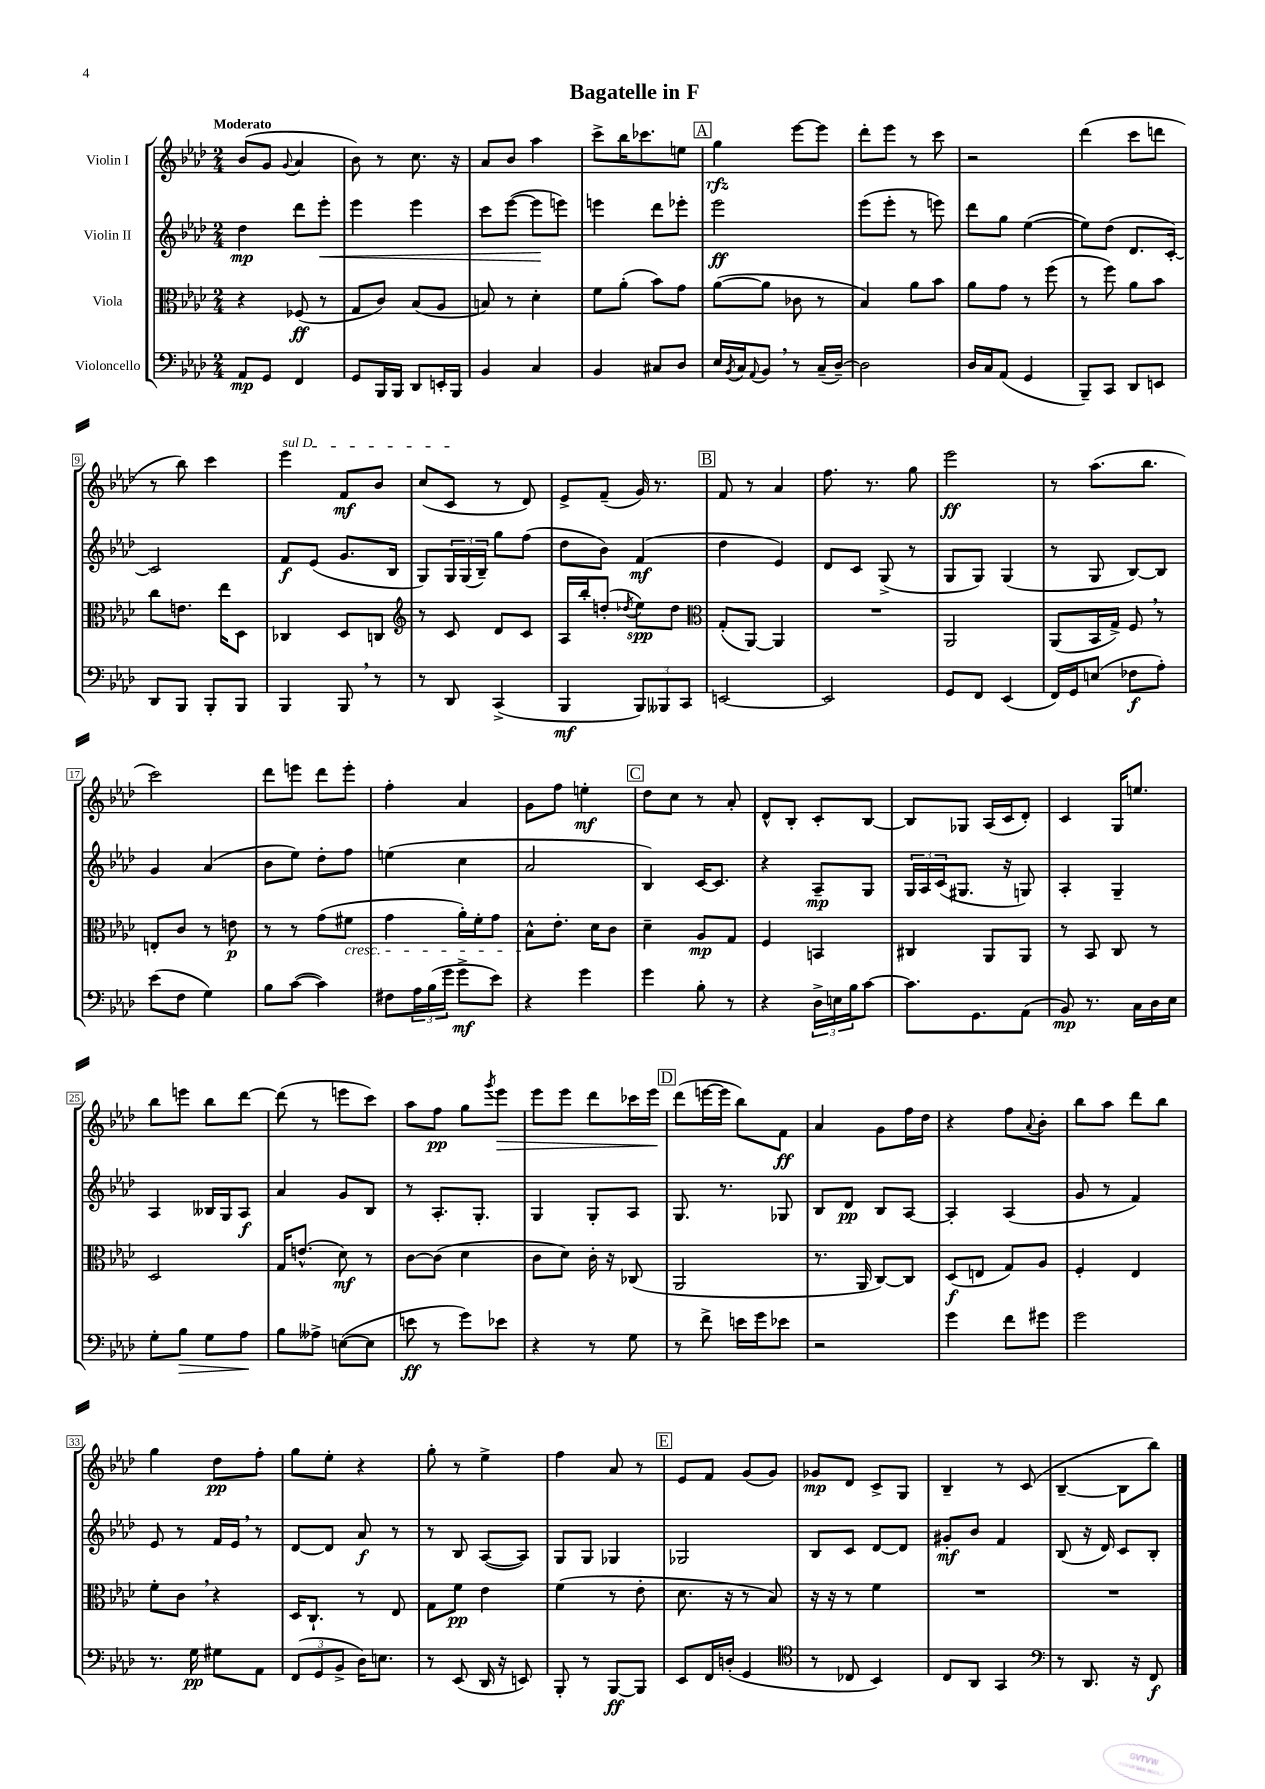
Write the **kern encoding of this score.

**kern	**dynam	**kern	**dynam	**kern	**dynam	**kern	**dynam
*part4	*part4	*part3	*part3	*part2	*part2	*part1	*part1
*staff4	*staff4	*staff3	*staff3	*staff2	*staff2	*staff1	*staff1
*I"Violoncello	*	*I"Viola	*	*I"Violin II	*	*I"Violin I	*
*clefF4	*	*clefC3	*	*clefG2	*	*clefG2	*
*k[b-e-a-d-]	*	*k[b-e-a-d-]	*	*k[b-e-a-d-]	*	*k[b-e-a-d-]	*
*M2/4	*	*M2/4	*	*M2/4	*	*M2/4	*
=1	=1	=1	=1	=1	=1	=1	=1
!	!	!	!	!	!	!LO:TX:a:B:t=Moderato	!
8AA-/L	mp	4r	.	4dd-\	mp	(8b-/L	.
8GG/J	.	.	.	.	.	8g/J	.
.	.	.	.	.	.	8qqg/	.
4FF/	.	(8F-X/	ff	8ddd-\L	.	4a-/	.
!	!	!	!	!	!LO:HP:b	!	!
.	.	8r	.	8eee-'\J	<	.	.
=2	=2	=2	=2	=2	=2	=2	=2
8GG/L	.	8G/L	.	4eee-\	.	8b-\)	.
16BBB-/L	.	8c/J)	.	.	.	8r	.
16BBB-/JJ	.	.	.	.	.	.	.
8DD-/L	.	(8B-/L	.	4eee-\	.	8.cc\	.
16EEn'/L	.	8A-/J	.	.	.	.	.
16BBB-/JJ	.	.	.	.	.	16r	.
=3	=3	=3	=3	=3	=3	=3	=3
4BB-/	.	8Bn/)	.	8ccc\L	.	8a-/L	.
.	.	8r	.	([8eee-\J	.	8b-/J	.
4C/	.	4d-'\	.	8eee-\L]	.	4aa-\	.
.	.	.	.	8eeen\J)	[	.	.
=4	=4	=4	=4	=4	=4	=4	=4
4BB-/	.	8f\L	.	4eeen\	.	8ccc^\L	.
.	.	(8a-'\J	.	.	.	16bb-\K	.
.	.	.	.	.	.	8.ccc-X\	.
8C#X/L	.	8b-\L)	.	8ddd-\L	.	.	.
8D-/J	.	8g\J	.	8eee-X'\J	.	8een\J	.
!!LO:REH:place=s1:t=A
=5	=5	=5	=5	=5	=5	=5	=5
16E-/LL	.	([8a-\L	.	2eee-\	ff	4gg\	rfz
8qBB-/	.	.	.	.	.	.	.
16C/J	.	.	.	.	.	.	.
8qqAA-/	.	.	.	.	.	.	.
8BB-,/J	.	8a-\J]	.	.	.	.	.
8r	.	8c-X\	.	.	.	[8eee-\L	.
(16C~/LL	.	8r	.	.	.	8eee-\J]	.
[16D-~/JJ)	.	.	.	.	.	.	.
=6	=6	=6	=6	=6	=6	=6	=6
2D-\]	.	4B-/)	.	(8eee-\L	.	8ddd-'\L	.
.	.	.	.	8eee-'\J	.	8eee-\J	.
.	.	8a-\L	.	8r	.	8r	.
.	.	8b-\J	.	8eeen\)	.	8ccc\	.
=7	=7	=7	=7	=7	=7	=7	=7
16D-/LL	.	8a-\L	.	8ddd-\L	.	2r	.
16C/J	.	.	.	.	.	.	.
(8AA-/J	.	8g\J	.	8gg\J	.	.	.
4GG/	.	8r	.	([4ee-\	.	.	.
.	.	(8ff\	.	.	.	.	.
=8	=8	=8	=8	=8	=8	=8	=8
8BBB-~/L)	.	8r	.	8ee-\L])	.	(4ddd-\	.
8CC/J	.	8ff\)	.	(8dd-\J	.	.	.
8DD-/L	.	8a-\L	.	8.d-/L	.	8ccc\L	.
8EEn/J	.	8b-\J	.	.	.	8dddn\J	.
.	.	.	.	[16c'/Jk)	.	.	.
!!LO:LB:g=z
=9	=9	=9	=9	=9	=9	=9	=9
8DD-/L	.	8cc\L	.	2c/]	.	8r	.
8BBB-/J	.	8.en\J	.	.	.	8bb-\)	.
8BBB-'/L	.	.	.	.	.	4ccc\	.
.	.	16ee-\KL	.	.	.	.	.
8BBB-/J	.	8D-\J	.	.	.	.	.
=10	=10	=10	=10	=10	=10	=10	=10
!	!	!	!	!	!	!LO:TX:a:i:t=sul D	!
4BBB-/	.	4C-X/	.	8f/L	f	4eee-\	.
.	.	.	.	(8e-/J	.	.	.
8BBB-,/	.	8D-/L	.	8.g/L	.	8f/L	mf
8r	.	8Cn/J	.	.	.	8b-/J	.
.	.	.	.	16B-/Jk	.	.	.
=11	=11	=11	=11	=11	=11	=11	=11
*	*	*clefG2	*	*	*	*	*
8r	.	8r	.	8G/L)	.	(8cc/L	.
8DD-/	.	8c/	.	24G/L	.	8c/J	.
.	.	.	.	(24G/	.	.	.
.	.	.	.	24B-~/JJ)	.	.	.
(4CC^/	.	8d-/L	.	8gg\L	.	8r	.
.	.	8c/J	.	(8ff\J	.	8d-/)	.
=12	=12	=12	=12	=12	=12	=12	=12
4BBB-/	mf	16A-/LL	.	8dd-\L	.	8e-^/L	.
.	.	16bb-'/J	.	.	.	.	.
.	.	(8ddn'/J	.	8b-\J)	.	(8f~/J	.
.	.	8qdd-X/	.	.	.	.	.
12BBB-/L)	.	8ee-\L)	spp	(4f/	mf	16g/)	.
.	.	.	.	.	.	8.r	.
12BBB--X/	.	.	.	.	.	.	.
.	.	8dd-\J	.	.	.	.	.
12CC/J	.	.	.	.	.	.	.
!!LO:REH:place=s1:t=B
=13	=13	=13	=13	=13	=13	=13	=13
*	*	*clefC3	*	*	*	*	*
[2EEn/	.	(8G'/L	.	4dd-\	.	8f/	.
.	.	[8AA-/J)	.	.	.	8r	.
.	.	4AA-/]	.	4e-/)	.	4a-/	.
=14	=14	=14	=14	=14	=14	=14	=14
2EE/]	.	2r	.	8d-/L	.	8.ff\	.
.	.	.	.	8c/J	.	.	.
.	.	.	.	.	.	8.r	.
.	.	.	.	(8G^/	.	.	.
.	.	.	.	8r	.	8gg\	.
=15	=15	=15	=15	=15	=15	=15	=15
8GG/L	.	2AA-/	.	8G/L	.	2eee-\	ff
8FF/J	.	.	.	8G/J)	.	.	.
(4EE-/	.	.	.	(4G/	.	.	.
=16	=16	=16	=16	=16	=16	=16	=16
16FF/LL)	.	(8AA-/L	.	8r	.	8r	.
16GG/J	.	.	.	.	.	.	.
(8En/J	.	16BB-/L	.	8G/	.	(8.aa-\L	.
.	.	16G^/JJ)	.	.	.	.	.
8F-X\L	f	8F,/	.	[8B-/L)	.	.	.
.	.	.	.	.	.	8.bb-\J	.
8A-'\J)	.	8r	.	8B-/J]	.	.	.
!!LO:LB:g=z
=17	=17	=17	=17	=17	=17	=17	=17
(8e-\L	.	8En'/L	.	4g/	.	2ccc\)	.
8F\J	.	8c/J	.	.	.	.	.
4G\)	.	8r	.	(4a-/	.	.	.
.	.	8en\	p	.	.	.	.
=18	=18	=18	=18	=18	=18	=18	=18
8B-\L	.	8r	.	8b-\L	.	8ddd-\L	.
([8c\J	.	8r	.	8ee-\J)	.	8eeen\J	.
4c\])	.	(8g\L	.	8dd-'\L	.	8ddd-\L	.
!	!	!LO:TX:b:i:t=cresc.	!	!	!	!	!
.	.	8f#X\J	.	8ff\J	.	8eee'\J	.
=19	=19	=19	=19	=19	=19	=19	=19
8F#X\L	.	4g\	.	(4een\	.	4ff'\	.
24A-\L	.	.	.	.	.	.	.
(24B-\	.	.	.	.	.	.	.
24g\JJ	.	.	.	.	.	.	.
8g^\L	mf	16a-'\LL)	.	4cc\	.	4a-/	.
.	.	16f'\J	.	.	.	.	.
8e-\J)	.	8g\J	.	.	.	.	.
=20	=20	=20	=20	=20	=20	=20	=20
4r	.	8B-^^\L	.	2a-/	.	8g\L	.
.	.	8.e-'\J	.	.	.	8ff\J	.
4g\	.	.	.	.	.	4een'\	mf
.	.	16d-\KL	.	.	.	.	.
.	.	8c\J	.	.	.	.	.
!!LO:REH:place=s1:t=C
=21	=21	=21	=21	=21	=21	=21	=21
4g\	.	4d-~\	.	4B-/)	.	8dd-\L	.
.	.	.	.	.	.	8cc\J	.
8B-'\	.	8A-/L	mp	[16c/KL	.	8r	.
.	.	.	.	8.c/J]	.	.	.
8r	.	8G/J	.	.	.	8a-'/	.
=22	=22	=22	=22	=22	=22	=22	=22
4r	.	4F/	.	4r	.	8d-^^/L	.
.	.	.	.	.	.	8B-'/J	.
24D-^\LL	.	4BBn/	.	8A-~/L	mp	8c'/L	.
24En\	.	.	.	.	.	.	.
24B-\J	.	.	.	.	.	.	.
[8c\J	.	.	.	8G/J	.	[8B-/J	.
=23	=23	=23	=23	=23	=23	=23	=23
8.c\L]	.	4C#X/	.	24G/LL	.	8B-/L]	.
.	.	.	.	24A-/	.	.	.
.	.	.	.	(24c/J	.	.	.
.	.	.	.	8.G#X/J	.	8G-X/J	.
8.GG\	.	.	.	.	.	.	.
.	.	8AA-/L	.	.	.	(16A-/LL	.
.	.	.	.	16r	.	16c/J	.
(8AA-\J	.	8AA-/J	.	8Gn/)	.	8d-'/J)	.
=24	=24	=24	=24	=24	=24	=24	=24
8BB-/)	mp	8r	.	4A-'/	.	4c/	.
8.r	.	8BB-/	.	.	.	.	.
.	.	8C/	.	4G~/	.	16G/KL	.
16C\LL	.	.	.	.	.	8.een/J	.
16D-\	.	8r	.	.	.	.	.
16E-\JJ	.	.	.	.	.	.	.
!!LO:LB:g=z
=25	=25	=25	=25	=25	=25	=25	=25
8G'\L	.	2D-/	.	4A-/	.	8bb-\L	.
!	!LO:HP:b	!	!	!	!	!	!
8B-\J	>	.	.	.	.	8eeen\J	.
8G\L	.	.	.	16B--X/LL	.	8bb-\L	.
.	.	.	.	16G/J	.	.	.
8A-\J	.	.	.	8A-/J	f	[8ddd-\J	.
.	]	.	.	.	.	.	.
=26	=26	=26	=26	=26	=26	=26	=26
8B-\L	.	16G/KL	.	4a-/	.	(8ddd-\]	.
.	.	(8.en^^/J	.	.	.	.	.
8A--X^\J	.	.	.	.	.	8r	.
([8En\L	.	8d-\)	mf	8g/L	.	8eeen\L	.
8E\J]	.	8r	.	8B-/J	.	8ccc\J)	.
=27	=27	=27	=27	=27	=27	=27	=27
8en\	ff	[8c\L	.	8r	.	8aa-\L	.
8r	.	(8c\J]	.	8.A-'/L	.	8ff\J	pp
8g\L)	.	4d-\	.	.	.	8gg\L	.
.	.	.	.	8.G'/J	.	.	.
.	.	.	.	.	.	8qggg/	.
!	!	!	!	!	!	!	!LO:HP:b
8e-X\J	.	.	.	.	.	8eee-\J	>
=28	=28	=28	=28	=28	=28	=28	=28
4r	.	8c\L	.	4G/	.	8eee-\L	.
.	.	8d-\J)	.	.	.	8eee-\J	.
8r	.	16c'\	.	8G'/L	.	8ddd-\L	.
.	.	16r	.	.	.	.	.
8G\	.	(8C-X/	.	8A-/J	.	16ccc-X\L	.
.	.	.	.	.	.	16eee-\JJ	.
.	.	.	.	.	.	.	]
!!LO:REH:place=s1:t=D
=29	=29	=29	=29	=29	=29	=29	=29
8r	.	2AA-/	.	8.G/	.	(8ddd-\L	.
8f^\	.	.	.	.	.	[16eeen\L	.
.	.	.	.	8.r	.	16eee\JJ]	.
16en\LL	.	.	.	.	.	8bb-\L)	.
16g\J	.	.	.	.	.	.	.
8e-X\J	.	.	.	8G-X/	.	8f\J	ff
=30	=30	=30	=30	=30	=30	=30	=30
2r	.	8.r	.	8B-/L	.	4a-/	.
.	.	.	.	8d-/J	pp	.	.
.	.	16AA-/	.	.	.	.	.
.	.	[8C/L)	.	8B-/L	.	8g\L	.
.	.	8C/J]	.	[8A-/J	.	16ff\L	.
.	.	.	.	.	.	16dd-\JJ	.
=31	=31	=31	=31	=31	=31	=31	=31
4g\	.	(8D-/L	f	4A-'/]	.	4r	.
.	.	8En/J	.	.	.	.	.
8f\L	.	8G/L)	.	(4A-/	.	8ff\L	.
.	.	.	.	.	.	8qqa-/	.
8g#X\J	.	8A-/J	.	.	.	8b-'\J	.
=32	=32	=32	=32	=32	=32	=32	=32
2g\	.	4F'/	.	8g/	.	8bb-\L	.
.	.	.	.	8r	.	8aa-\J	.
.	.	4E-/	.	4f/)	.	8ddd-\L	.
.	.	.	.	.	.	8bb-\J	.
!!LO:LB:g=z
=33	=33	=33	=33	=33	=33	=33	=33
8.r	.	8f'\L	.	8e-/	.	4gg\	.
.	.	8c,\J	.	8r	.	.	.
16G\	pp	.	.	.	.	.	.
8G#X\L	.	4r	.	16f/LL	.	8dd-\L	pp
.	.	.	.	16e-,/JJ	.	.	.
8AA-\J	.	.	.	8r	.	8ff'\J	.
=34	=34	=34	=34	=34	=34	=34	=34
(12FF/L	.	16D-/KL	.	[8d-/L	.	8gg\L	.
.	.	8.C`/J	.	.	.	.	.
12GG/	.	.	.	.	.	.	.
.	.	.	.	8d-/J]	.	8ee-'\J	.
12BB-^/J	.	.	.	.	.	.	.
16D-\KL)	.	8r	.	8a-/	f	4r	.
8.En\J	.	.	.	.	.	.	.
.	.	8E-/	.	8r	.	.	.
=35	=35	=35	=35	=35	=35	=35	=35
8r	.	8G\L	.	8r	.	8gg'\	.
(8EE-/	.	8f\J	pp	8B-/	.	8r	.
16DD-/	.	4e-\	.	([8A-/L	.	4ee-^\	.
16r	.	.	.	.	.	.	.
8EEn/)	.	.	.	8A-/J])	.	.	.
=36	=36	=36	=36	=36	=36	=36	=36
8BBB-'/	.	(4f\	.	8G/L	.	4ff\	.
8r	.	.	.	8G/J	.	.	.
[8BBB-/L	ff	8r	.	4G-X/	.	8a-/	.
8BBB-/J]	.	8e-'\	.	.	.	8r	.
!!LO:REH:place=s1:t=E
=37	=37	=37	=37	=37	=37	=37	=37
8EE-/L	.	8.d-\	.	2G-X/	.	8e-/L	.
16FF/L	.	.	.	.	.	8f/J	.
(16Dn'/JJ	.	16r	.	.	.	.	.
4GG/	.	8r	.	.	.	(8g/L	.
.	.	8B-/)	.	.	.	8g/J)	.
=38	=38	=38	=38	=38	=38	=38	=38
*clefC4	*	*	*	*	*	*	*
8r	.	16r	.	8B-/L	.	8g-X/L	mp
.	.	16r	.	.	.	.	.
8C-X/	.	8r	.	8c/J	.	8d-/J	.
4BB-/)	.	4f\	.	[8d-/L	.	8c^/L	.
.	.	.	.	8d-/J]	.	8G/J	.
=39	=39	=39	=39	=39	=39	=39	=39
8C/L	.	2r	.	8g#X'/L	mf	4B-~/	.
8AA-/J	.	.	.	8b-/J	.	.	.
4GG/	.	.	.	4f/	.	8r	.
.	.	.	.	.	.	(8c/	.
=40	=40	=40	=40	=40	=40	=40	=40
*clefF4	*	*	*	*	*	*	*
8r	.	2r	.	(8B-/	.	[4B-~/	.
8.DD-/	.	.	.	16r	.	.	.
.	.	.	.	16d-/)	.	.	.
.	.	.	.	8c/L	.	8B-\L]	.
16r	.	.	.	.	.	.	.
8FF/	f	.	.	8B-'/J	.	8bb-\J)	.
==	==	==	==	==	==	==	==
*-	*-	*-	*-	*-	*-	*-	*-
